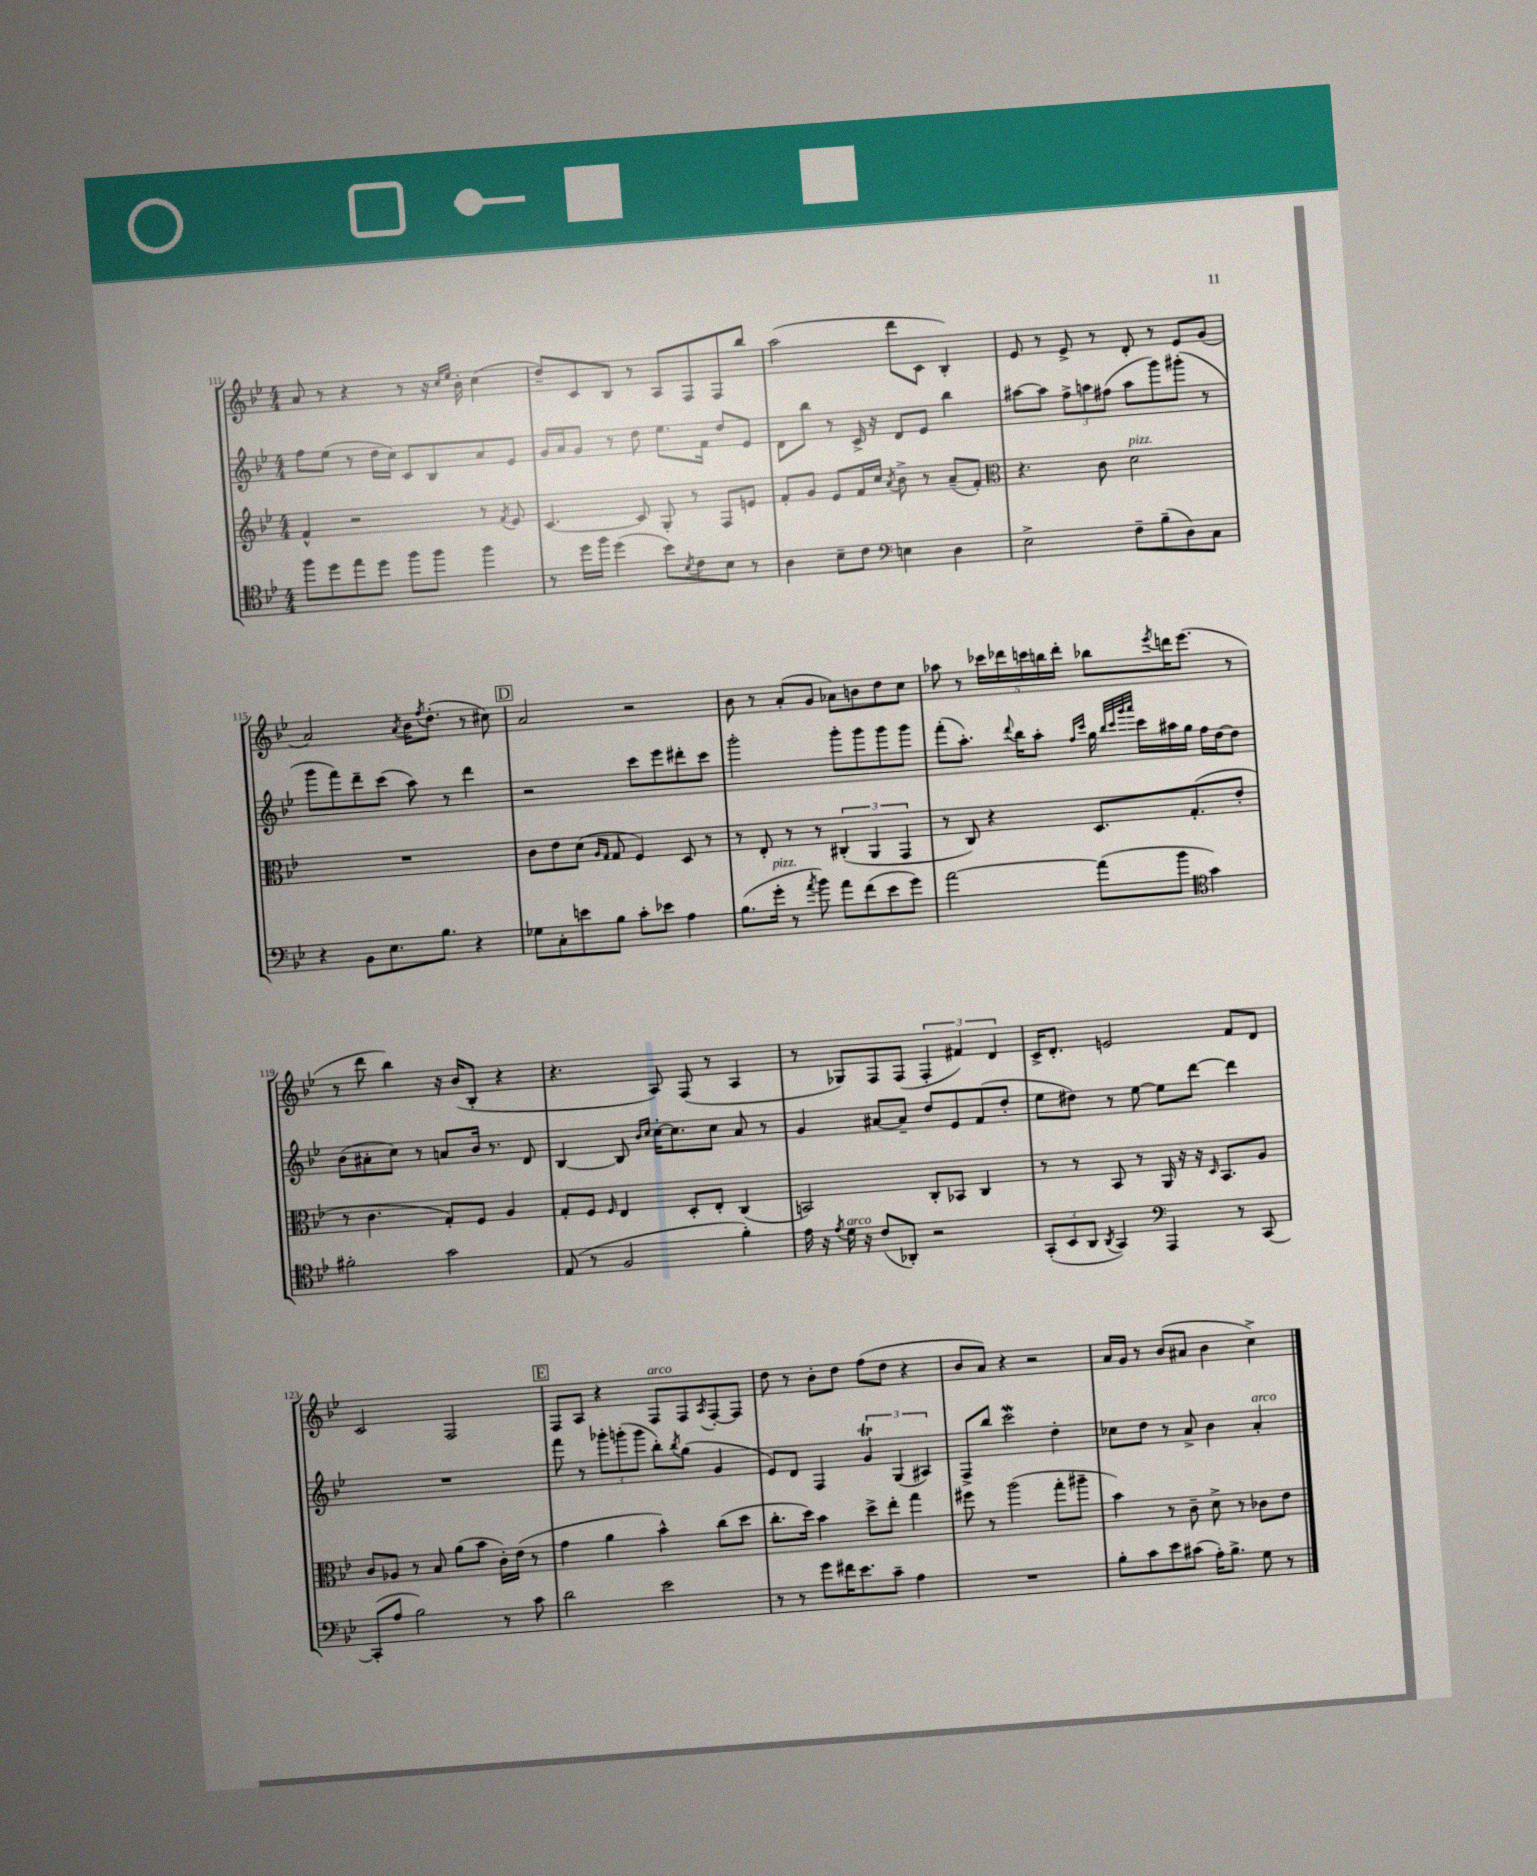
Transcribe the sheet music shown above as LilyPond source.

<<
\new StaffGroup <<
\new Staff = "s0" {
    \clef treble \key bes \major \numericTimeSignature \time 4/4
    a'8 r8 r4 r8 r16 \grace { c''16 ees''16 } bes'16-. c''4( |
    d''8--) c'8 bes8 r8 a8 f8 f8 bes''8 |
    a''2( d'''8 c'8 bes4-.) |
    ees'8 r8 ees'8-> r8 d'8-. r8 ees'8 g'8( |
    a'2) \acciaccatura { a'8 } bes'16 \acciaccatura { f''8 } d''8.-.( r8 cis''8) |
    \mark \markup { \box "D" } a'2 r2 |
    bes'8 r8 a'8-.( g'8 aes'8) b'8 d''8 c''8 |
    aes''8 r8 \tuplet 5/4 { ces'''16 des'''16 c'''16 b''16 des'''16-. } bes''8 \acciaccatura { ees'''8 } d'''16 ees'''8.( r8 |
    r8 d'''8 bes''4) r16 bes'16( bes8-. r4 |
    r4. a8) f8( r8 a4 |
    r8 ges8) f8 f8( \tuplet 3/2 { f4-. fis'4) d'4 } |
    c'16-> d'8.-. e'2 f'8 d'8 |
    c'2 f2 |
    \mark \markup { \box "E" } f8 a8 r4 f8^\markup { \italic "arco" } f8 \acciaccatura { a8 } f8~-. f8 |
    d''8 r8 bes'8-. d''8 f''8( d''8 r4 |
    bes'8 a'8) r4 r2 |
    a'16 g'16 r8 bes'8( ais'8 bes'4 c''4->) \bar "|." |
}
\new Staff = "s1" {
    \clef treble \key bes \major \numericTimeSignature \time 4/4
    f''8 ees''8( r8 d''16 c''16) c'8 bes8 a'8 ees'8 |
    g'16 a'16 g'8 r8 d''8 ees''8. f'16 d''8 ees'8 |
    d'8 bes''8 r8 c'16-> r16 d'8 ees'8 bes''4 |
    ais''8~ ais''8 \tuplet 3/2 { f''8-> a''8 fis''8( } a''8 g'''8) gis'''8-.( r8 |
    g'''8 f'''8) d'''8-- c'''8( a''8) r8 d'''4 |
    \mark \markup { \box "D" } r2 c'''8 ees'''8 dis'''8-. c'''8 |
    g'''2-. g'''8-. g'''8 g'''8 g'''8 |
    f'''8-.( a''8.-.) \appoggiatura { d'''8 } bes''16 a''8-. \grace { f''16 c'''16 } g''16 \grace { bes''32 c'''32 g'''32 a'''32 } c'''16 ais''16 g''16 f''16 d''16~ d''8 |
    bes'8( ais'8-. c''8) r8 a'8 bes'16 r8. d'8 |
    bes4~ bes8 \grace { bes'16 c''16 } c''16~-. c''8. c''8 a'8 r8 |
    g'4 ais'8~ ais'8-- d''8 ees'8 f'8( d''8-. |
    ees''8 dis''8) r8 ees''8~ ees''8 d'''8~ d'''4 |
    R1 |
    \mark \markup { \box "E" } f'''8 r8 \tuplet 3/2 { ges'''8-. g'''8-.( g'''8 } bes''8-.) \acciaccatura { bes''8 } g''8( g'4 |
    ees'8) d'8 f4 \tuplet 3/2 { g'4\trill g4( ais4) } |
    f8-> bes''8 c'''2\mordent d''4-. |
    ces''8 d''8 r8 a'8-> bes'4 a'4-.^\markup { \italic "arco" } \bar "|." |
}
\new Staff = "s2" {
    \clef treble \key bes \major \numericTimeSignature \time 4/4
    f'4-^ r2 r8 \acciaccatura { f'8 } ees'8 |
    c'4.~ c'8 g8-. r8 f8 e'8 |
    f'8-. g'8 ees'8 f'16 c''16 \acciaccatura { a'8 } bes'8-> r8 a'8--( f'8-.) |
    \clef alto r4. c'8 d'2^\markup { \italic "pizz." } |
    R1 |
    \mark \markup { \box "D" } c'8 ees'8 d'8( \grace { a16 g16 } g8 f4) d8 r8 |
    r8 ees8-. r8 r8 \tuplet 3/2 { cis4-.( a,4 g,4 } |
    r8 c8) r4 d8. g8.-.( ees'8-. |
    r8 c'4. g8-.) f8 a4 |
    g8-. f8 \grace { f16 } ees4 d8-. ees8-. c4( |
    b,2) c8-. bes,8 c4 |
    r8 r8 bes,8 r8 a,16 r16 r16 \grace { d16 } bes,8. a8 |
    c'8 aes8 r8 bes8 a'8( bes'8 c'16-.) ees'16( r8 |
    \mark \markup { \box "E" } g'4 a'4 bes'4-^) c''8( d''8 |
    c''8.-. d''16) bes'4 d''8-> ees''8-. g''4 |
    fis''8 r8 a''2( g''8-. ais''8-- |
    bes'4) r8 c'8-- d'8-> r8 ces'8 ees'8 \bar "|." |
}
\new Staff = "s3" {
    \clef tenor \key bes \major \numericTimeSignature \time 4/4
    f''8 d''8 ees''8 d''8 f''8 f''8 f''4 |
    r8 d''16 f''16 d''4( bes'8) \acciaccatura { bes8 } c'8 bes8 r8 |
    a4 bes8-- c'8 \clef bass e4 d4 |
    ees2-> f8-- bes8--( d8) c8 |
    r4 bes,8 ees8. bes8. r4 |
    \mark \markup { \box "D" } ges8 c8-. e'8 bes8 c'8-. ees'8 a4 |
    bes8.( g'16-.^\markup { \italic "pizz." } r8 \acciaccatura { a'8 } bes'8) a'8 f'8( ees'8 g'8) |
    a'2~ a'8( bes'8 \clef tenor g'4) |
    fis'2-. g'2 |
    ees8( r8 f2 f'4-.) |
    ees'16 r16 \acciaccatura { ees'8 } d'16^\markup { \italic "arco" } r16 c'8( aes,8-.) r2 |
    \tuplet 3/2 { g,8-.( bes,8 a,8 } \acciaccatura { a,8 } g,4) \clef bass a,,4 r8 c,8~ |
    c,8-.( a8 bes2) r8 c'8 |
    \mark \markup { \box "E" } d'2 ees'2 |
    r8 r8 g'8 fis'16 ees'8. c'8-- a4 |
    R1 |
    bes8-. c'8 ees'8 cis'8( a16-.) bes8.-> g8 r8 \bar "|." |
}
>>
>>
\layout { \context { \Score currentBarNumber = #111 } }
